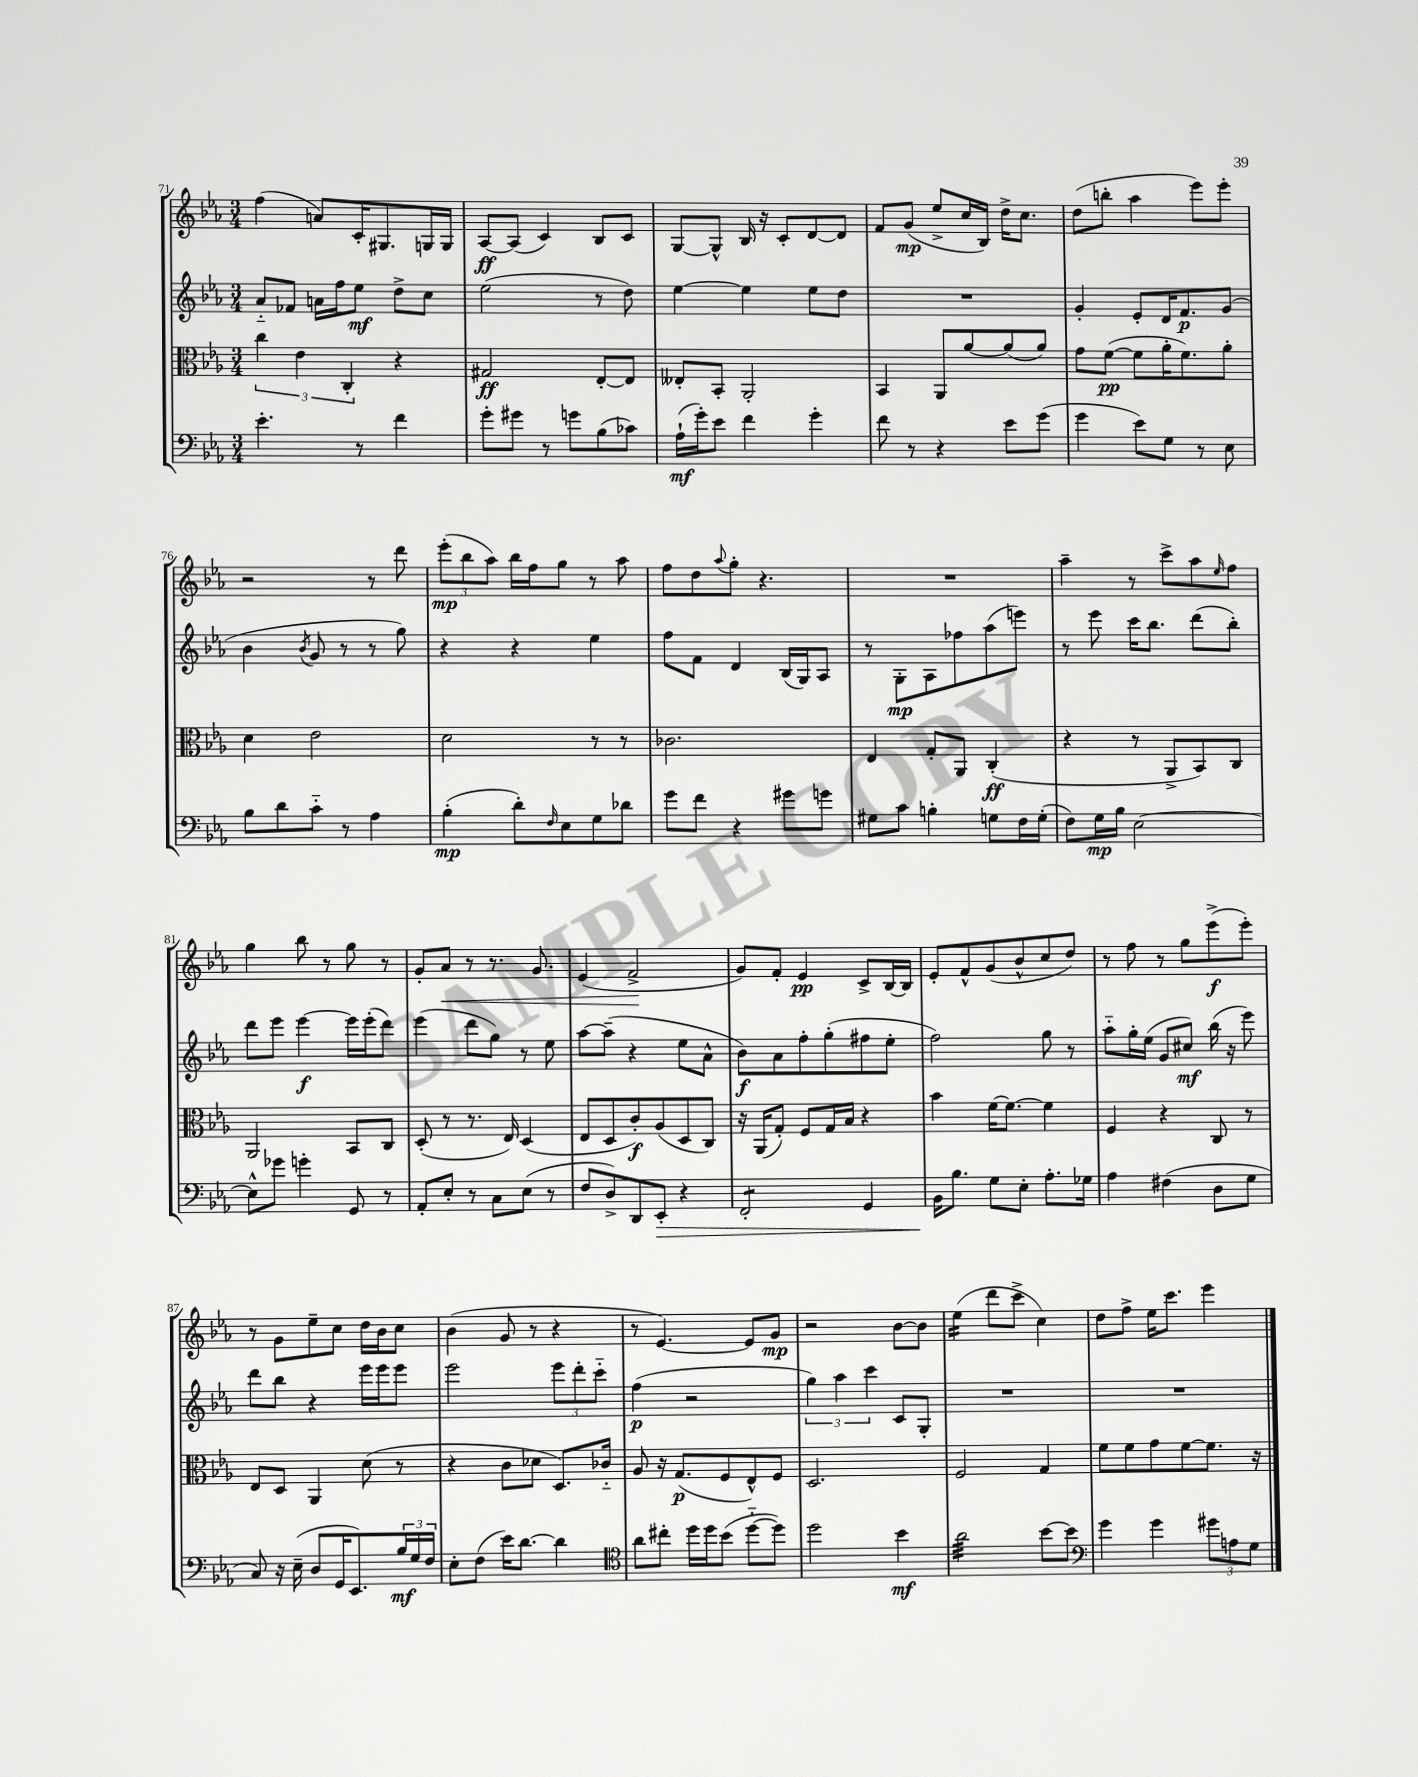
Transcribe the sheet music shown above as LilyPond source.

<<
\new StaffGroup <<
\new Staff = "s0" {
    \clef treble \key ees \major \numericTimeSignature \time 3/4
    f''4( a'8) c'16-. gis8. g16 g16 |
    aes8~\ff aes8( c'4) bes8 c'8 |
    g8~ g8-^ bes16 r16 c'8-. d'8~ d'8 |
    f'8 g'8\mp( ees''8-> c''16 bes16) d''16-> c''8. |
    d''8( b''8-. aes''4 ees'''8) ees'''8-. |
    r2 r8 d'''8 |
    \tuplet 3/2 { ees'''8-.\mp( bes''8 aes''8) } bes''16 f''16 g''8 r8 aes''8 |
    f''8 d''8 \appoggiatura { aes''8 } g''8-. r4. |
    R2. |
    aes''4-- r8 c'''8-> aes''8 \grace { ees''16 } f''8 |
    g''4 bes''8 r8 g''8 r8 |
    g'8-. aes'8\< r8 r8. g'8. |
    ees'4( f'2->\! |
    g'8) f'8-. ees'4\pp c'8-> bes16~ bes16 |
    ees'8-. f'8-^ g'8( bes'8-^ c''8 d''8) |
    r8 f''8 r8 g''8 ees'''8->\f( ees'''8-.) |
    r8 g'8 ees''8-- c''8 d''16 bes'16 c''8 |
    bes'4( g'8 r8 r4 |
    r8 ees'4.~) ees'8 g'8\mp |
    r2 bes'8~ bes'8 |
    ees''4:16( d'''8 c'''8-> c''4) |
    d''8 f''8-> ees''16 c'''8. ees'''4 \bar "|." |
}
\new Staff = "s1" {
    \clef treble \key ees \major \numericTimeSignature \time 3/4
    aes'8-_ fes'8 a'16 f''16 ees''8\mf d''8-> c''8 |
    ees''2( r8 d''8) |
    ees''4~ ees''4 ees''8 d''8 |
    R2. |
    g'4-. ees'8-. d'16 f'8.\p g'8( |
    bes'4 \acciaccatura { bes'8 } g'8 r8 r8 g''8) |
    r4 r4 ees''4 |
    f''8 f'8 d'4 bes16( g16) aes8 |
    r8 g8-.\mp aes8 fes''8 aes''8( e'''8) |
    r8 ees'''8 c'''16 bes''8. d'''8( bes''8-.) |
    d'''8 ees'''8 ees'''4~\f ees'''16 ees'''16-.( d'''8) |
    ees'''4( d'''8 g''8) r8 ees''8 |
    aes''8~ aes''8--( r4 ees''8 aes'8-^ |
    bes'8\f) aes'8 f''8-. g''8-.( fis''8 ees''8-. |
    f''2) g''8 r8 |
    aes''8-_ g''16-. ees''16( g'8 cis''8\mf) bes''16( r16 ees'''8) |
    d'''8 bes''8 r4 ees'''16 ees'''16 ees'''8 |
    ees'''2 \tuplet 3/2 { ees'''8 d'''8-. c'''8-_ } |
    f''4\p( r2 |
    \tuplet 3/2 { g''4) aes''4 c'''4 } c'8 g8-. |
    R2. |
    R2. \bar "|." |
}
\new Staff = "s2" {
    \clef alto \key ees \major \numericTimeSignature \time 3/4
    \tuplet 3/2 { c''4 ees'4 c4-. } r4 |
    gis2\ff ees8~-. ees8 |
    eeses8-. bes,8-. aes,2-. |
    bes,4 aes,8 aes'8~ aes'8( aes'8) |
    g'8 f'8~\pp( f'8 aes'16-. f'8.) aes'8-. |
    d'4 ees'2 |
    d'2 r8 r8 |
    ces'2. |
    ees4 g8-. aes,8 c4-.\ff( |
    r4 r8 aes,8-> bes,8) c8 |
    aes,2 bes,8 c8 |
    d8-.( r8 r8. ees16) d4( |
    ees8 d8 c'8-.\f) aes8( d8 c8) |
    r16 aes,16( g8-.) f8 g16 bes16 r4 |
    bes'4 f'16~ f'8.~ f'4 |
    f4 r4 c8 r8 |
    ees8 d8 aes,4 d'8( r8 |
    r4 c'8 des'8 d8.) ces'16-_ |
    aes8 r16 g8.\p( f8 ees8-^) f8 |
    d2. |
    f2 g4 |
    f'8 f'8 g'8 f'8~ f'8. r16 \bar "|." |
}
\new Staff = "s3" {
    \clef bass \key ees \major \numericTimeSignature \time 3/4
    ees'4.-. r8 f'4 |
    g'8-. gis'8 r8 g'8 bes8( ces'8) |
    aes16-!\mf( g'16-.) ees'8 f'4 g'4-. |
    f'8 r8 r4 ees'8 g'8( |
    g'4 ees'8) g8 r8 ees8 |
    bes8 d'8 c'8-_ r8 aes4 |
    bes4-.\mp( d'8-.) \grace { f16 } ees8 g8 des'8 |
    g'8 f'8 r4 gis'8 g'8 |
    gis8 c'8 b4-. g8 f16 g16-.( |
    f8) g16\mp bes16 ees2~ |
    ees8-^ ges'8 g'4-. g,8 r8 |
    aes,8-. ees8-. r8 c8 ees8( r8 |
    f8 d8->) d,8 ees,8-.\> r4 |
    f,2:8-. g,4 |
    bes,16\! bes8. g8 ees8-. aes8.-. ges16 |
    aes4 fis4( d8 g8 |
    c8) r16 ees16--( d8 g,16 ees,8.) \tuplet 3/2 { bes16\mf g16 f16 } |
    ees8-. f8( ees'16) d'8.~ d'4 |
    \clef tenor aes'8 cis''8-. d''16 d''16 bes'8( d''8~-_ d''8) |
    d''2 bes'4\mf |
    aes'2:32 bes'8~ bes'8 |
    \clef bass g'4 g'4 \tuplet 3/2 { gis'8 a8 g8 } \bar "|." |
}
>>
>>
\layout { \context { \Score currentBarNumber = #71 } }
